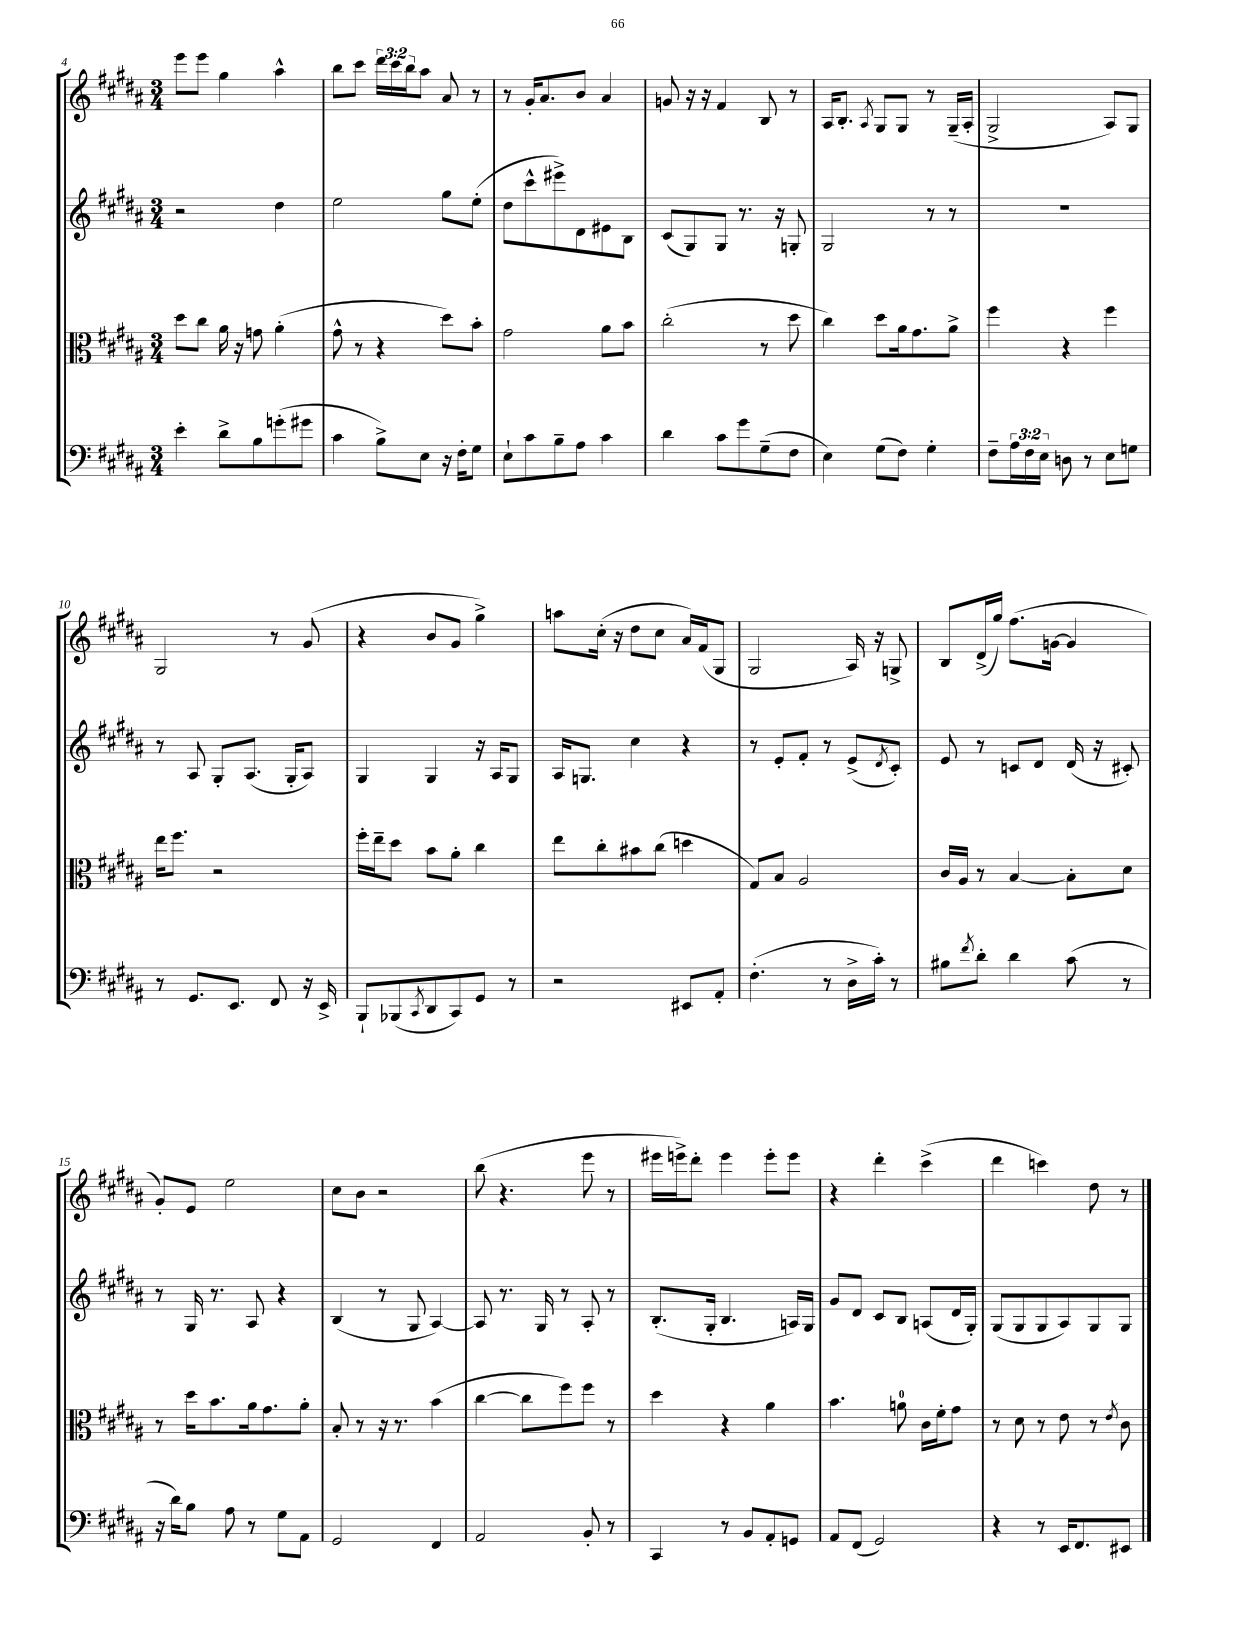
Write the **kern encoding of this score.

**kern	**kern	**kern	**kern
*staff4	*staff3	*staff2	*staff1
*clefF4	*clefC3	*clefG2	*clefG2
*k[f#c#g#d#a#]	*k[f#c#g#d#a#]	*k[f#c#g#d#a#]	*k[f#c#g#d#a#]
*M3/4	*M3/4	*M3/4	*M3/4
4e'\	8dd#\L	2r	8eee\L
.	8cc#\J	.	8eee\J
8d#^\L	16a#\	.	4gg#\
.	16r	.	.
8B\	8g\	.	.
(8g'\	(4a#'\	4dd#\	4aa#^^\
8g#\J	.	.	.
=	=	=	=
4c#\	8g#^^\	2ee\	8bb\L
.	8r	.	8ccc#\J
8B^\L)	4r	.	24ddd#\LL
.	.	.	24ccc#\
.	.	.	24bb\J
8E\J	.	.	8aa#\J
16r	8dd#\L)	8gg#\L	8a#/
16F#'\LK	.	.	.
8G#\J	8b'\J	(8ee'\J	8r
=	=	=	=
8E`\L	2g#\	8dd#\L	8r
8c#\	.	8ccc#^^\	16g#'/LK
.	.	.	8.a#/
8B~\	.	8eee#^\)	.
8A#\J	.	8d#\	8b/J
4c#\	8a#\L	8e#\	4a#/
.	8b\J	8B\J	.
=	=	=	=
4d#\	(2cc#'\	(8c#/L	8g/
.	.	8G#/)	16r
.	.	.	16r
8c#\L	.	8G#/J	4f#/
8g#\	.	8.r	.
(8G#~\	8r	.	8B/
.	.	16r	.
8F#\J	8dd#\	8G'/	8r
=	=	=	=
4E\)	4cc#\)	2G#/	16A#/LK
.	.	.	8.B'/J
.	.	.	8qA#/
(8G#\L	8dd#\L	.	8G#/L
8F#\J)	16a#\k	.	8G#/J
.	8.g#\	.	.
4G#'\	.	8r	8r
.	8a#^\J	8r	(16G#~/LL
.	.	.	16A#'/JJ
=	=	=	=
8F#~\L	4ff#\	2.r	2G#^/
24A#\L	.	.	.
24F#\	.	.	.
24E\JJ	.	.	.
8D\	4r	.	.
8r	.	.	.
8E\L	4ff#\	.	8A#/L)
8G\J	.	.	8G#/J
=	=	=	=
8r	16ee\LK	8r	2G#/
.	8.ff#\J	.	.
8.GG#/L	.	8A#/	.
.	2r	8G#'/L	.
8.EE/J	.	.	.
.	.	(8.A#/J	.
8FF#/	.	.	8r
.	.	16G#'/LK	.
16r	.	8A#/J)	(8g#/
16EE^/	.	.	.
=	=	=	=
8BBB`/L	16ff#'\LL	4G#/	4r
.	16ee~\J	.	.
(8BBB-/	8dd#\J	.	.
8qCC#/	.	.	.
8DD#/	8b\L	4G#/	8b/L
8CC#/)	8a#'\J	.	8g#/J
8GG#/J	4cc#\	16r	4gg#^\)
.	.	16A#/LK	.
8r	.	8G#/J	.
=	=	=	=
2r	8ee\L	16A#/LK	8aa\L
.	.	8.G/J	.
.	8cc#'\	.	(16cc#'\Jk
.	.	.	16r
.	8b#\	4cc#\	8dd#\L
.	(8cc#\J	.	8cc#\J
8EE#/L	4dd\	4r	16a#/LL)
.	.	.	(16f#/J
8AA#'/J	.	.	8G#/J
=	=	=	=
(4.F#'\	8G#/L)	8r	2G#/
.	8B/J	8e'/L	.
.	2A#/	8f#'/J	.
8r	.	8r	.
16D#^\LL	.	(8e^/L	16A#/)
16c#'\JJ)	.	.	16r
.	.	8qd#/	.
8r	.	8c#'/J)	8G^/
=	=	=	=
8B#\L	16c#/LL	8e/	8B/L
.	16A#/JJ	.	.
8qf#/	.	.	.
8d#'\J	8r	8r	(16d#^/L
.	.	.	16gg#/JJ)
4d#\	[4B/	8c/L	(8.ff#\L
.	.	8d#/J	.
.	.	.	[16g\Jk
(8c#\	8B'\]L	(16d#/	4g/]
.	.	16r	.
8r	8d#\J	8c#'/)	.
=	=	=	=
16r	8r	8r	8g#'/L)
16d#\LK)	.	.	.
8B\J	16dd#\LK	16G#/	8e/J
.	8.b\	8.r	.
8A#\	.	.	2ee\
8r	16a#\k	8A#/	.
.	8.g#\	.	.
8G#\L	.	4r	.
8AA#\J	8a#'\J	.	.
=	=	=	=
2GG#/	8B'/	(4B/	8cc#\L
.	8r	.	8b\J
.	16r	8r	2r
.	8.r	.	.
.	.	8G#/	.
4FF#/	(4b\	[4A#/)	.
=	=	=	=
2AA#/	[4cc#\	8A#/]	(8bb\
.	.	8.r	4.r
.	8cc#\]L	.	.
.	.	16G#/	.
.	8ff#\)	8r	.
8BB'/	8ff#\J	8A#'/	8eee\
8r	8r	8r	8r
=	=	=	=
4CC#/	4dd#\	(8.B'/L	16eee#\LL
.	.	.	16eee^\J)
.	.	.	8ddd#'\J
.	.	16G#'/Jk	.
8r	4r	4.B/	4eee\
8BB/L	.	.	.
8AA#'/	4a#\	.	8eee'\L
8GG/J	.	16A/LL)	8eee\J
.	.	16G#/JJ	.
=	=	=	=
8AA#/L	4.b\	8g#/L	4r
(8FF#/J	.	8d#/J	.
2GG#/)	.	8c#/L	4ddd#'\
.	8a\	8B/J	.
.	16c#\LL	(8A/L	(4ccc#^\
.	16f#'\J	.	.
.	8g#\J	16d#/L	.
.	.	16G#'/JJ)	.
=	=	=	=
4r	8r	(8G#/L	4ddd#\
.	8d#\	8G#/	.
8r	8r	8G#/	4ccc\)
16EE/LK	8e\	8A#/)	.
8.FF#/	.	.	.
.	8r	8G#/	8dd#\
.	8qe/	.	.
8EE#/J	8c#\	8G#/J	8r
==	==	==	==
*-	*-	*-	*-
